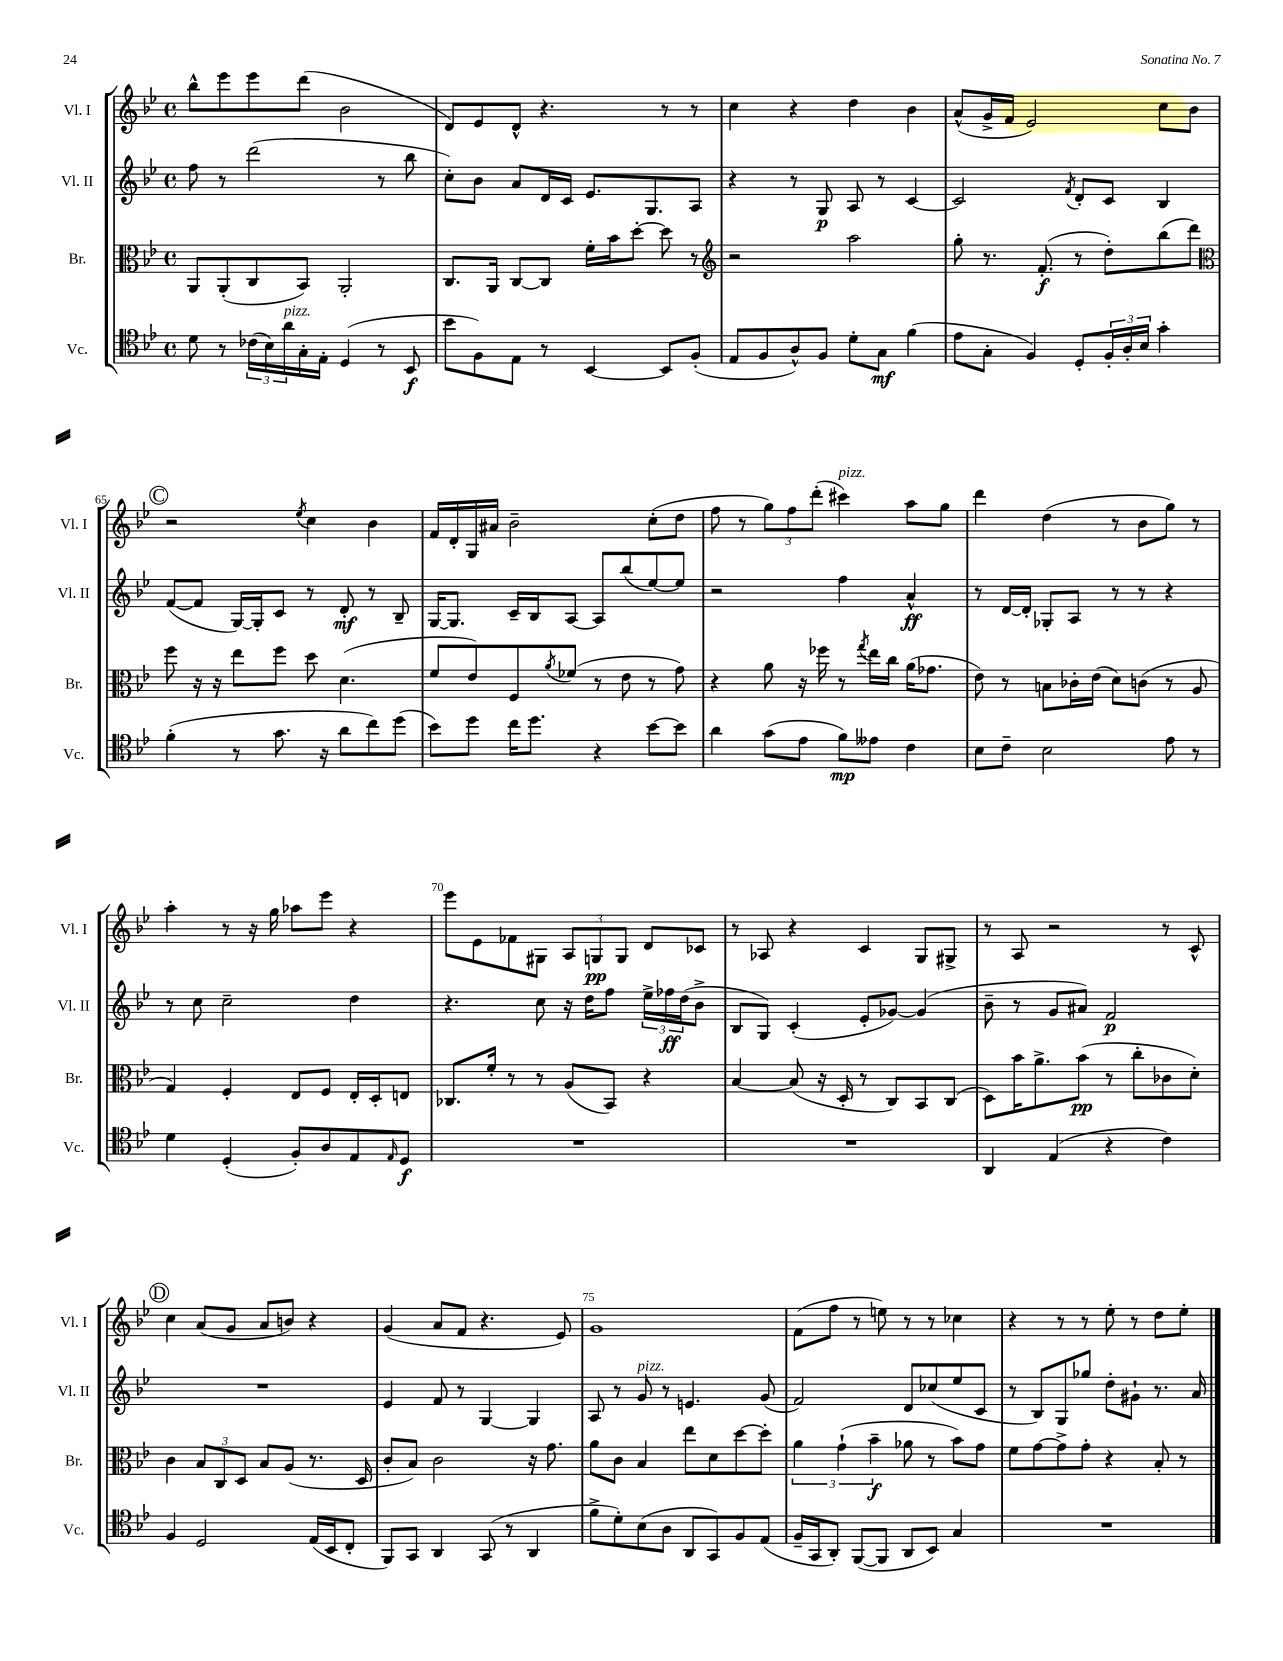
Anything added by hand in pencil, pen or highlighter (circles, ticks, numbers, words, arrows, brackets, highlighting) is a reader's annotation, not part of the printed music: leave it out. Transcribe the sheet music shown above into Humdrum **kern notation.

**kern	**kern	**kern	**kern
*staff4	*staff3	*staff2	*staff1
*clefC4	*clefC3	*clefG2	*clefG2
*k[b-e-]	*k[b-e-]	*k[b-e-]	*k[b-e-]
*M4/4	*M4/4	*M4/4	*M4/4
*met(c)	*met(c)	*met(c)	*met(c)
8d\	8AA/L	8ff\	8bb-^^\L
8r	(8AA'/	8r	8eee-\
(24c-\LL	8C/	(2ddd\	8eee-\
24B-\)	.	.	.
24a\	.	.	.
16G'\	8BB-/J)	.	(8ddd\J
16E-'\JJ	.	.	.
(4D/	2AA'/	.	2b-\
8r	.	8r	.
8BB-/	.	8bb-\	.
=	=	=	=
8b-\L	8.C/L	8cc'\L)	8d/L)
8F\)	.	8b-\J	8e-/
.	16AA/Jk	.	.
8E-\J	[8C/L	8a/L	8d^^/J
8r	8C/]J	16d/L	4.r
.	.	16c/JJ	.
[4BB-/	16f'\LL	8.e-/L	.
.	16b-\J	.	.
.	[8dd'\J	.	.
.	.	8.G/	.
8BB-/]L	8dd\]	.	8r
(8F'/J	8r	8A/J	8r
=	=	=	=
*	*clefG2	*	*
8E-/L	2r	4r	4cc\
8F/	.	.	.
8A^^/)	.	8r	4r
8F/J	.	8G/	.
8d'\L	2aa\	8A/	4dd\
8G\J	.	8r	.
(4f\	.	[4c/	4b-\
=	=	=	=
8e-\L	8gg'\	2c/]	(8a^^/L
8G'\J	8.r	.	16g^/L
.	.	.	16f/JJ
4F/)	.	.	2e-/)
.	(8.f'/	.	.
.	.	8qf/	.
8D'/L	8r	8d'/L	.
24F'/L	8dd'\L)	8c/J	.
24A'/	.	.	.
24B-/JJ	.	.	.
4g'\	(8bb-\	4B-/	8cc\L
.	8ddd\J)	.	8b-\J
=	=	=	=
*	*clefC3	*	*
(4f'\	8ff\	([8f/L	2r
.	16r	8f/]J	.
.	16r	.	.
8r	8ee-\L	[16G/LL)	.
.	.	16G'/]J	.
8.g\	8ff\J	8c/J	.
.	.	.	8qee-/
.	8dd\	8r	4cc\
16r	.	.	.
8a\L	(4.d\	8d'/	.
8cc\)	.	8r	4b-\
(8dd\J	.	8B-~/	.
=	=	=	=
8b-\L)	8f/L	[16G/LK	16f/LL
.	.	8.G/]J	16d'/
8dd\J	8e-/)	.	16G/
.	.	.	16a#/JJ
16cc\LK	8F/	16c~/LL	2b-~\
8.dd\J	.	16B-/J	.
.	8qa/	.	.
.	(8f-/J	[8A/J	.
4r	8r	8A/]L	.
.	8e-\	(8bb-/	.
[8b-\L	8r	[8ee-/)	(8cc'\L
8b-\]J	8g\)	8ee-/]J	8dd\J
=	=	=	=
4a\	4r	2r	8ff\
.	.	.	8r
(8g\L	8a\	.	12gg\L)
.	.	.	12ff\
8e-\J	16r	.	.
.	.	.	(12ddd'\J
.	16ff-\	.	.
8f\L)	8r	4ff\	4ccc#\)
.	8qgg/	.	.
8e--\J	16ee-\LL	.	.
.	16cc\JJ	.	.
4c\	(16a\LK	4a^^/	8aa\L
.	8.g-\J	.	.
.	.	.	8gg\J
=	=	=	=
8B-\L	8e-\)	8r	4ddd\
8c~\J	8r	[16d/LL	.
.	.	16d'/]JJ	.
2B-\	8B\L	8G-'/L	(4dd\
.	16c-'\L	8A/J	.
.	(16e-\JJ	.	.
.	8d\L)	8r	8r
.	(8c\J	8r	8b-\L
8e-\	8r	4r	8gg\J)
8r	8A/	.	8r
=	=	=	=
4d\	4G/)	8r	4aa'\
.	.	8cc\	.
(4D'/	4F'/	2cc~\	8r
.	.	.	16r
.	.	.	16gg\
8F'/L)	8E-/L	.	8aa-\L
8A/	8F/J	.	8eee-\J
8E-/	16E-'/LL	4dd\	4r
.	16D'/J	.	.
16qqE-/	.	.	.
8D/J	8E/J	.	.
=	=	=	=
1r	8.C-/L	4.r	8eee-\L
.	.	.	8e-\
.	16f'/Jk	.	.
.	8r	.	8f-\
.	8r	8cc\	8G#\J
.	(8A/L	16r	12A/L
.	.	16dd\LK	.
.	.	.	12G/
.	8BB-/J)	8ff\J	.
.	.	.	12G/J
.	4r	24ee-^\LL	8d/L
.	.	24ff-\	.
.	.	(24dd\J	.
.	.	8b-^\J	8c-/J
=	=	=	=
1r	[4B-/	8B-/L	8r
.	.	8G/J)	8A-/
.	(8B-/]	(4c'/	4r
.	16r	.	.
.	16D'/	.	.
.	8r	8e-'/L	4c/
.	8C/L)	[8g-/J)	.
.	8BB-/	(4g-/]	8G/L
.	(8C/J	.	8G#^/J
=	=	=	=
4AA/	8D\L)	8b-~\	8r
.	16b-\K	8r	8A/
.	8.a^\	.	.
(4E-/	.	8g/L	2r
.	(8b-\J	8a#/J)	.
4r	8r	2f/	.
.	8cc'\L	.	.
4c\)	8c-\	.	8r
.	8d'\J)	.	8c^^/
=	=	=	=
4F/	4c\	1r	4cc\
2D/	12B-/L	.	(8a/L
.	12C/	.	.
.	.	.	8g/J
.	12D/J	.	.
.	8B-/L	.	8a/L
.	(8A/J	.	8b/J)
(16E-/LL	8.r	.	4r
16BB-/J	.	.	.
8C'/J	.	.	.
.	16D/	.	.
=	=	=	=
8FF/L)	8c'/L	4e-/	(4g/
8GG/J	8B-/J)	.	.
4AA/	2c\	8f/	8a/L
.	.	8r	8f/J
(8GG/	.	[4G/	4.r
8r	.	.	.
4AA/	16r	4G/]	.
.	8.g\	.	.
.	.	.	8e-/)
=	=	=	=
8f^\L	8a\L	8A/	1g
8d'\)	8c\J	8r	.
(8B-\	4B-/	8g/	.
8A\J	.	8r	.
8AA/L	8ee-\L	4.e/	.
8GG/)	8d\	.	.
8F/	[8dd\	.	.
(8E-/J	8dd'\]J	(8g/	.
=	=	=	=
16F~/LL	6a\	2f/)	(8f\L
16GG/J	.	.	.
8AA'/J)	.	.	8ff\J
.	(6g`\	.	.
([8FF/L	.	.	8r
.	6b-~\	.	.
8FF/]J	.	.	8ee\)
8AA/L	8a-\	8d/L	8r
8BB-/J)	8r	(8cc-/	8r
4G/	8b-\L)	8ee-/	4cc-\
.	8g\J	8c/J	.
=	=	=	=
1r	8f\L	8r	4r
.	[8g\	8B-/L)	.
.	8g^\]	8G/	8r
.	8g'\J	8gg-/J	8r
.	4r	8dd'\L	8ee-'\
.	.	8g#`\J	8r
.	8B-'/	8.r	8dd\L
.	8r	.	8ee-'\J
.	.	16a/	.
==	==	==	==
*-	*-	*-	*-
